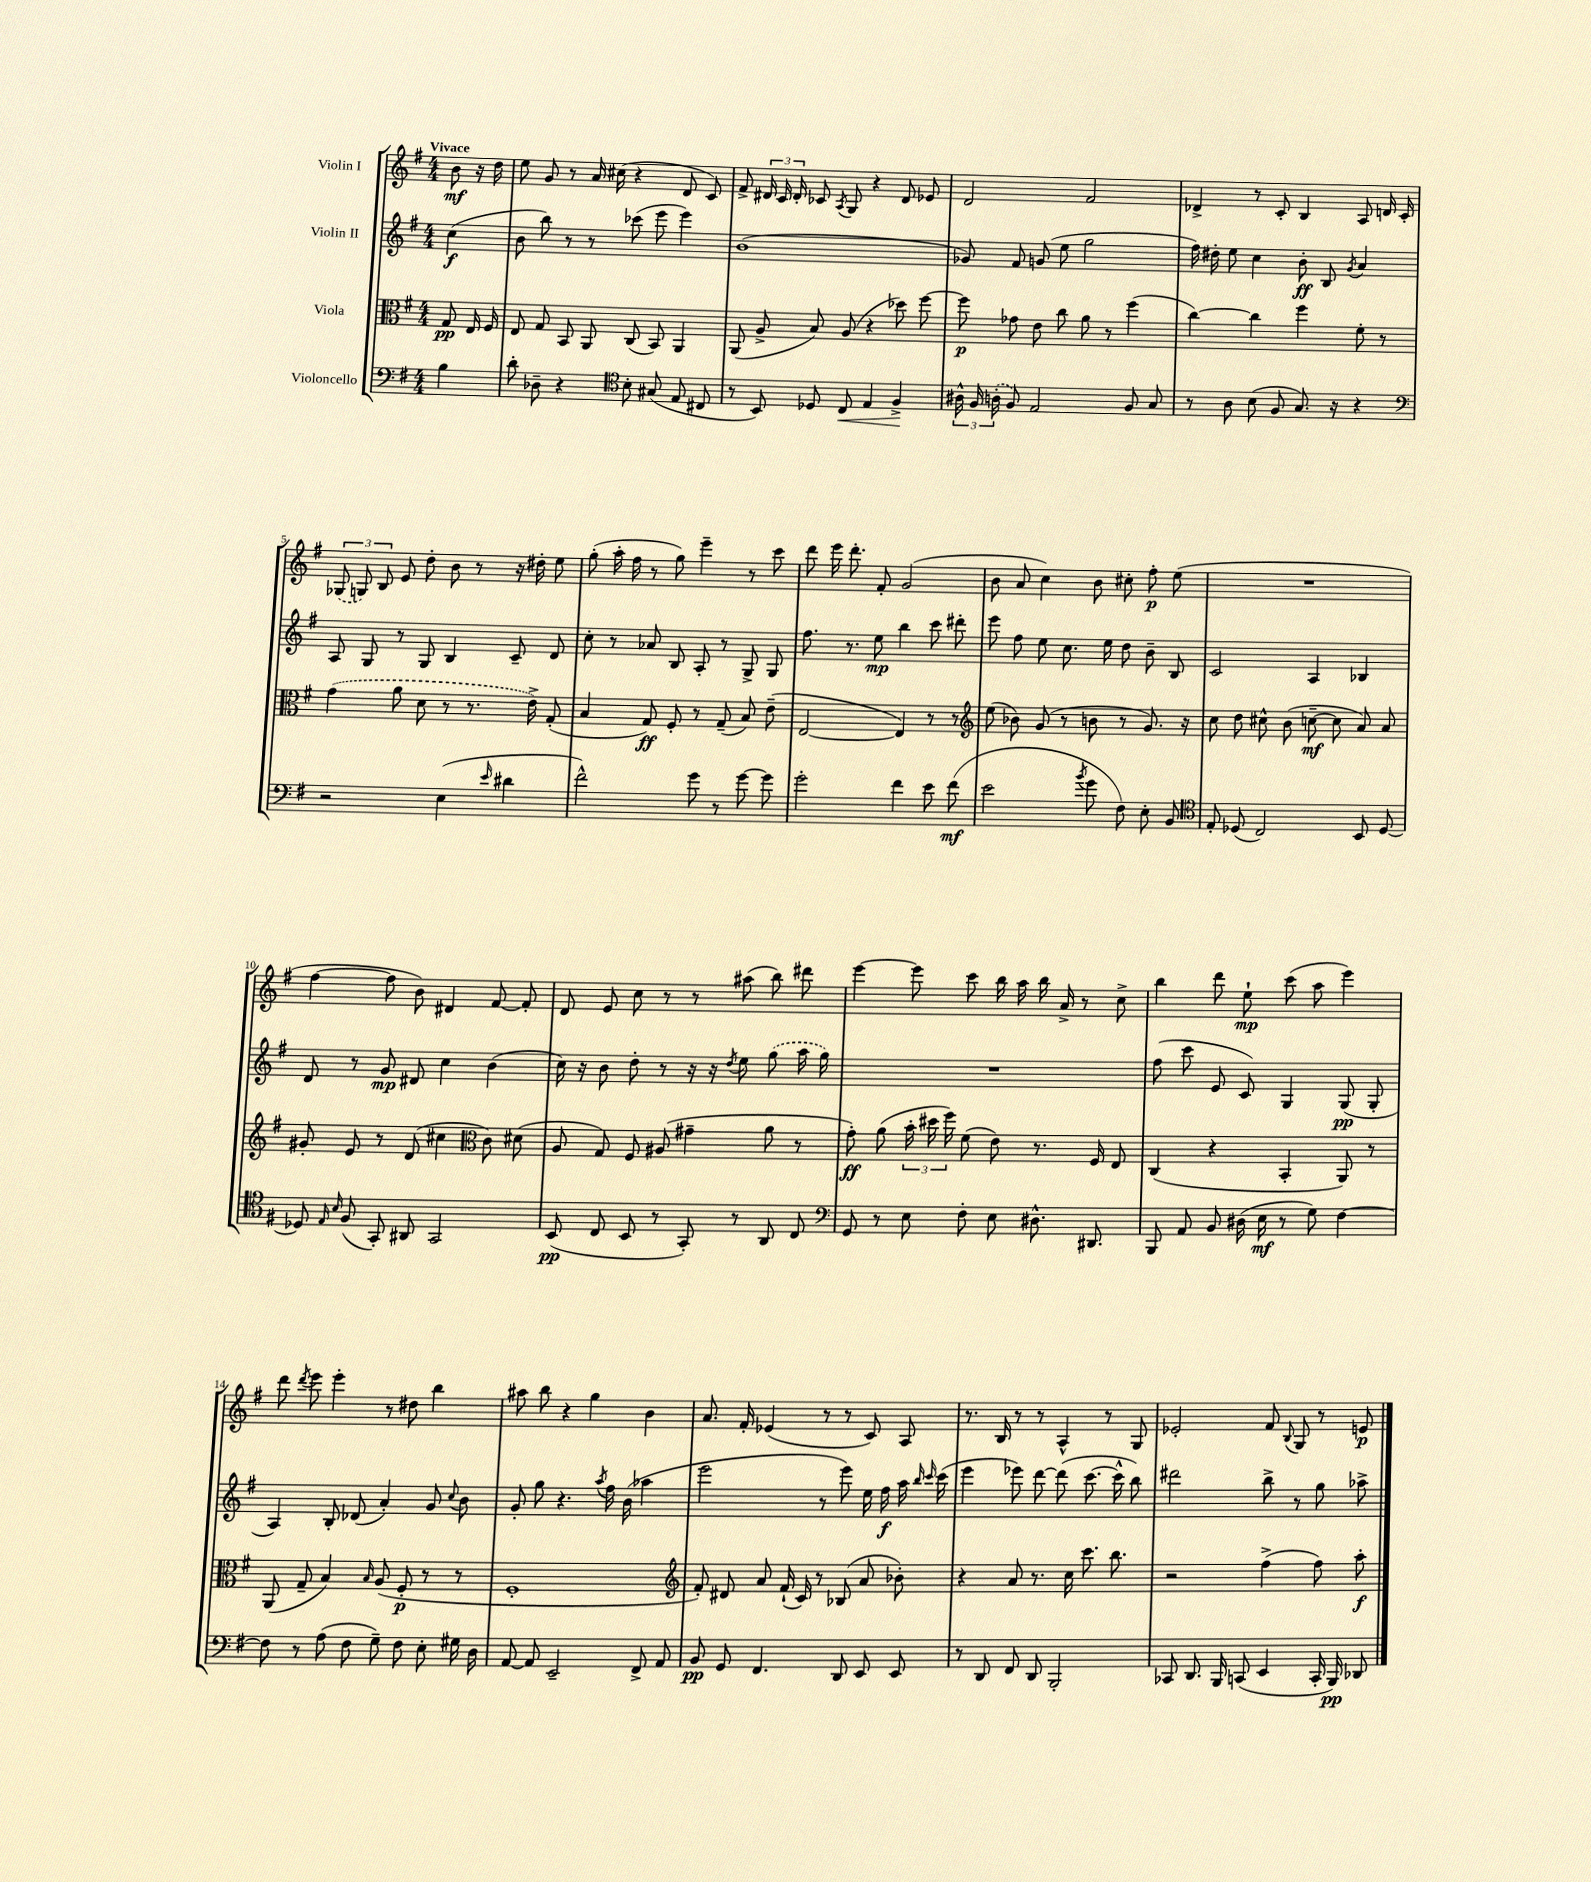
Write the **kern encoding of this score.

**kern	**kern	**kern	**kern
*staff4	*staff3	*staff2	*staff1
*clefF4	*clefC3	*clefG2	*clefG2
*k[f#]	*k[f#]	*k[f#]	*k[f#]
*M4/4	*M4/4	*M4/4	*M4/4
4B\	8G/	(4cc\	8b\
.	16E/	.	16r
.	16F#/	.	16dd\
=	=	=	=
8d'\	8E/	8b\	8ee\
8D-~\	8G/	8bb\)	8g/
4r	8BB/	8r	8r
.	8AA/	8r	16a/
.	.	.	(16cc#\
*clefC4	*	*	*
8B'\	(8C/	(8ccc-\	4r
(8G#/	8BB/)	8eee\	.
8E/	4AA/	4eee\)	8d/
8C#/	.	.	8c/)
=	=	=	=
8r	(8AA/	(1b	8f#^/
8BB/)	8A^/	.	24d#/
.	.	.	24c/
.	.	.	24d#'/
8D-/	8B/)	.	8c-/
.	.	.	8qA/
8C/	(8A/	.	8G/
4E/	4r	.	4r
4F#^/	8dd-\)	.	8d#/
.	[8ff#\	.	8e-/
=	=	=	=
24A#^^\	8ff#\]	8g-/)	2d/
24F#/	.	.	.
(24A'\	.	.	.
8F#/)	8g-\	8f#/	.
2E/	8e\	(8g/	.
.	8cc\	8ee\	.
.	8a\	2gg\	2f#/
.	8r	.	.
8F#/	(4ff#\	.	.
8G/	.	.	.
=	=	=	=
8r	[4cc\)	16ff#\)	4d-^/
.	.	16dd#'\	.
8A\	.	8ee\	.
(8B\	4cc\]	4cc\	8r
8F#/	.	.	8c'/
8.G/)	4ff#\	8b'\	4B/
.	.	8B/	.
16r	.	.	.
.	.	8qg/	.
4r	8f#'\	4a/	8A/
.	8r	.	16d/
.	.	.	16c'/
=	=	=	=
*clefF4	*	*	*
2r	(4g\	8A/	(12G-/
.	.	.	12G/)
.	.	8G/	.
.	.	.	12B/
.	8a\	8r	8e/
.	8d\	8G/	8dd'\
(4E\	8r	4B/	8b\
.	8.r	.	8r
16qqe/	.	.	.
4d#\	.	8c~/	16r
.	16e^\)	.	16dd#'\
.	(8G'/	8d/	8ee\
=	=	=	=
2f#^^\)	4B/	8cc'\	(8gg'\
.	.	8r	16aa'\
.	.	.	16ff#\
.	8G/)	8a-/	8r
.	8F#'/	8B/	8gg\)
8g\	8r	8A'/	4eee~\
8r	(8G~/	8r	.
[8g\	8B/)	8G^/	8r
8g\]	(8e~\	8G/	8ccc\
=	=	=	=
2g'\	[2E/	8.ff#\	8ddd\
.	.	.	16eee\
.	.	8.r	8.ddd'\
.	.	8ee\	8f#'/
4f#\	4E/])	4bb\	(2g/
8e\	8r	8ccc\	.
(8f#\	8r	8ddd#'\	.
=	=	=	=
*	*clefG2	*	*
2e\	(8ee\	8eee\	8b\
.	8b-\)	8ff#\	8a/
.	(8g/	8ee\	4cc\)
.	8r	8.cc\	.
8qb/	.	.	.
8g\	8b\	.	8b\
.	.	16ee\	.
8F#\)	8r	8dd\	8cc#'\
8E'\	8.g/)	8b~\	8ff#'\
8BB/	.	8B/	(8ee\
.	16r	.	.
=	=	=	=
*clefC4	*	*	*
8E'/	8cc\	2c/	1r
(8D-/	8dd\	.	.
2C/)	8cc#^^\	.	.
.	(8b\	.	.
.	[8cc~\	4A/	.
.	8cc\]	.	.
8BB/	8a/)	4B-/	.
[8D-/	8a/	.	.
=	=	=	=
8D-/]	8g#'/	8d/	[4ff#\
16qqE/	.	.	.
16qqB/	.	.	.
(8F#/	8e/	8r	.
8GG'/)	8r	8g/	8ff#\]
8AA#/	(8d/	8d#/	8b\)
2GG/	4cc#\	4cc\	4d#/
*	*clefC3	*	*
.	8c\)	(4b\	[8f#/
.	(8d#\	.	8f#'/]
=	=	=	=
(8BB/	8A/	16cc\)	8d/
.	.	16r	.
8C/	8G/)	8b\	8e/
8BB/	8F#/	8dd'\	8cc\
8r	(8A#/	8r	8r
8GG'/)	4g#~\	16r	8r
.	.	16r	.
.	.	8qdd/	.
8r	.	8ee\	(8aa#\
8AA/	8a\	(8gg\	8bb\)
8C/	8r	16aa\	8ddd#\
.	.	16gg\)	.
=	=	=	=
*clefF4	*	*	*
8GG/	8g'\)	1r	[4eee\
8r	(8a\	.	.
8E\	24b'\	.	8eee\]
.	24dd#\	.	.
.	24ff#\)	.	.
8F#'\	(8f#\	.	8ccc\
8E\	8e\)	.	16bb\
.	.	.	16aa\
8.D#^^\	8.r	.	16bb\
.	.	.	16a^/
.	.	.	8r
8.DD#/	16F#/	.	.
.	8E/	.	8cc^\
=	=	=	=
8BBB/	(4C/	(8ff#\	4bb\
8AA/	.	8ccc\	.
8BB/	4r	8e/	8ddd\
(16D#\	.	8c/)	8ee`\
16E\	.	.	.
8r	4BB'/	4G/	(8ccc\
8G\)	.	.	8aa\
[4F#\	8AA/)	(8G/	4eee\)
.	8r	8G'/	.
=	=	=	=
8F#\]	(8AA/	4A/)	8ddd\
.	.	.	8qddd/
8r	8G~/	.	8eee\
(8A\	4B/)	8B'/	4eee'\
8F#\	.	(8d-/	.
.	16qqB/	.	.
8G~\)	(8A/	4a'/)	8r
8F#\	8F#'/	.	8dd#\
8E'\	8r	8g/	4bb\
.	.	8qqcc/	.
16G#\	8r	8b\	.
16D\	.	.	.
=	=	=	=
[8AA/	1F#'	8g'/	8aa#\
8AA/]	.	8gg\	8bb\
2EE~/	.	4.r	4r
.	.	.	4gg\
.	.	8qaa/	.
.	.	16ff#\	.
.	.	(16b\	.
8FF#^/	.	4aa-\	4b\
8AA/	.	.	.
=	=	=	=
*	*clefG2	*	*
8BB/	8f#'/)	2eee\	8.a/
8GG/	8d#/	.	.
.	.	.	16f#'/
4.FF#/	8a/	.	(4e-/
.	(16f#`/	.	.
.	16c/)	.	.
.	8r	8r	8r
8DD/	(8B-/	8eee\)	8r
8EE/	8a/	16ee\	8c/)
.	.	16ff#\	.
8EE/	8b-'\)	16aa\	8A/
.	.	16qqbb/	.
.	.	16qqccc/	.
.	.	(16ccc\	.
=	=	=	=
8r	4r	4eee\	8.r
8DD/	.	.	.
.	.	.	16B/
8FF#/	8a/	8eee-\)	8r
8DD/	8.r	[8ddd\	8r
2BBB'/	.	(8ddd\]	4A^^/
.	16cc\	.	.
.	8.ccc\	[8.ccc\	.
.	.	.	8r
.	8.bb\	16ccc^^\]	.
.	.	8bb\)	8G/
=	=	=	=
8CC-/	2r	2ddd#\	2e-'/
8.DD/	.	.	.
16BBB/	.	.	.
(8CC/	.	.	.
4EE/	(4ff#^\	8bb^\	8f#/
.	.	.	8qqB/
.	.	8r	8G/
16CC'/	8ff#\)	8gg\	8r
16BBB/)	.	.	.
8DD-/	8aa'\	8aa-^\	8e/
==	==	==	==
*-	*-	*-	*-
